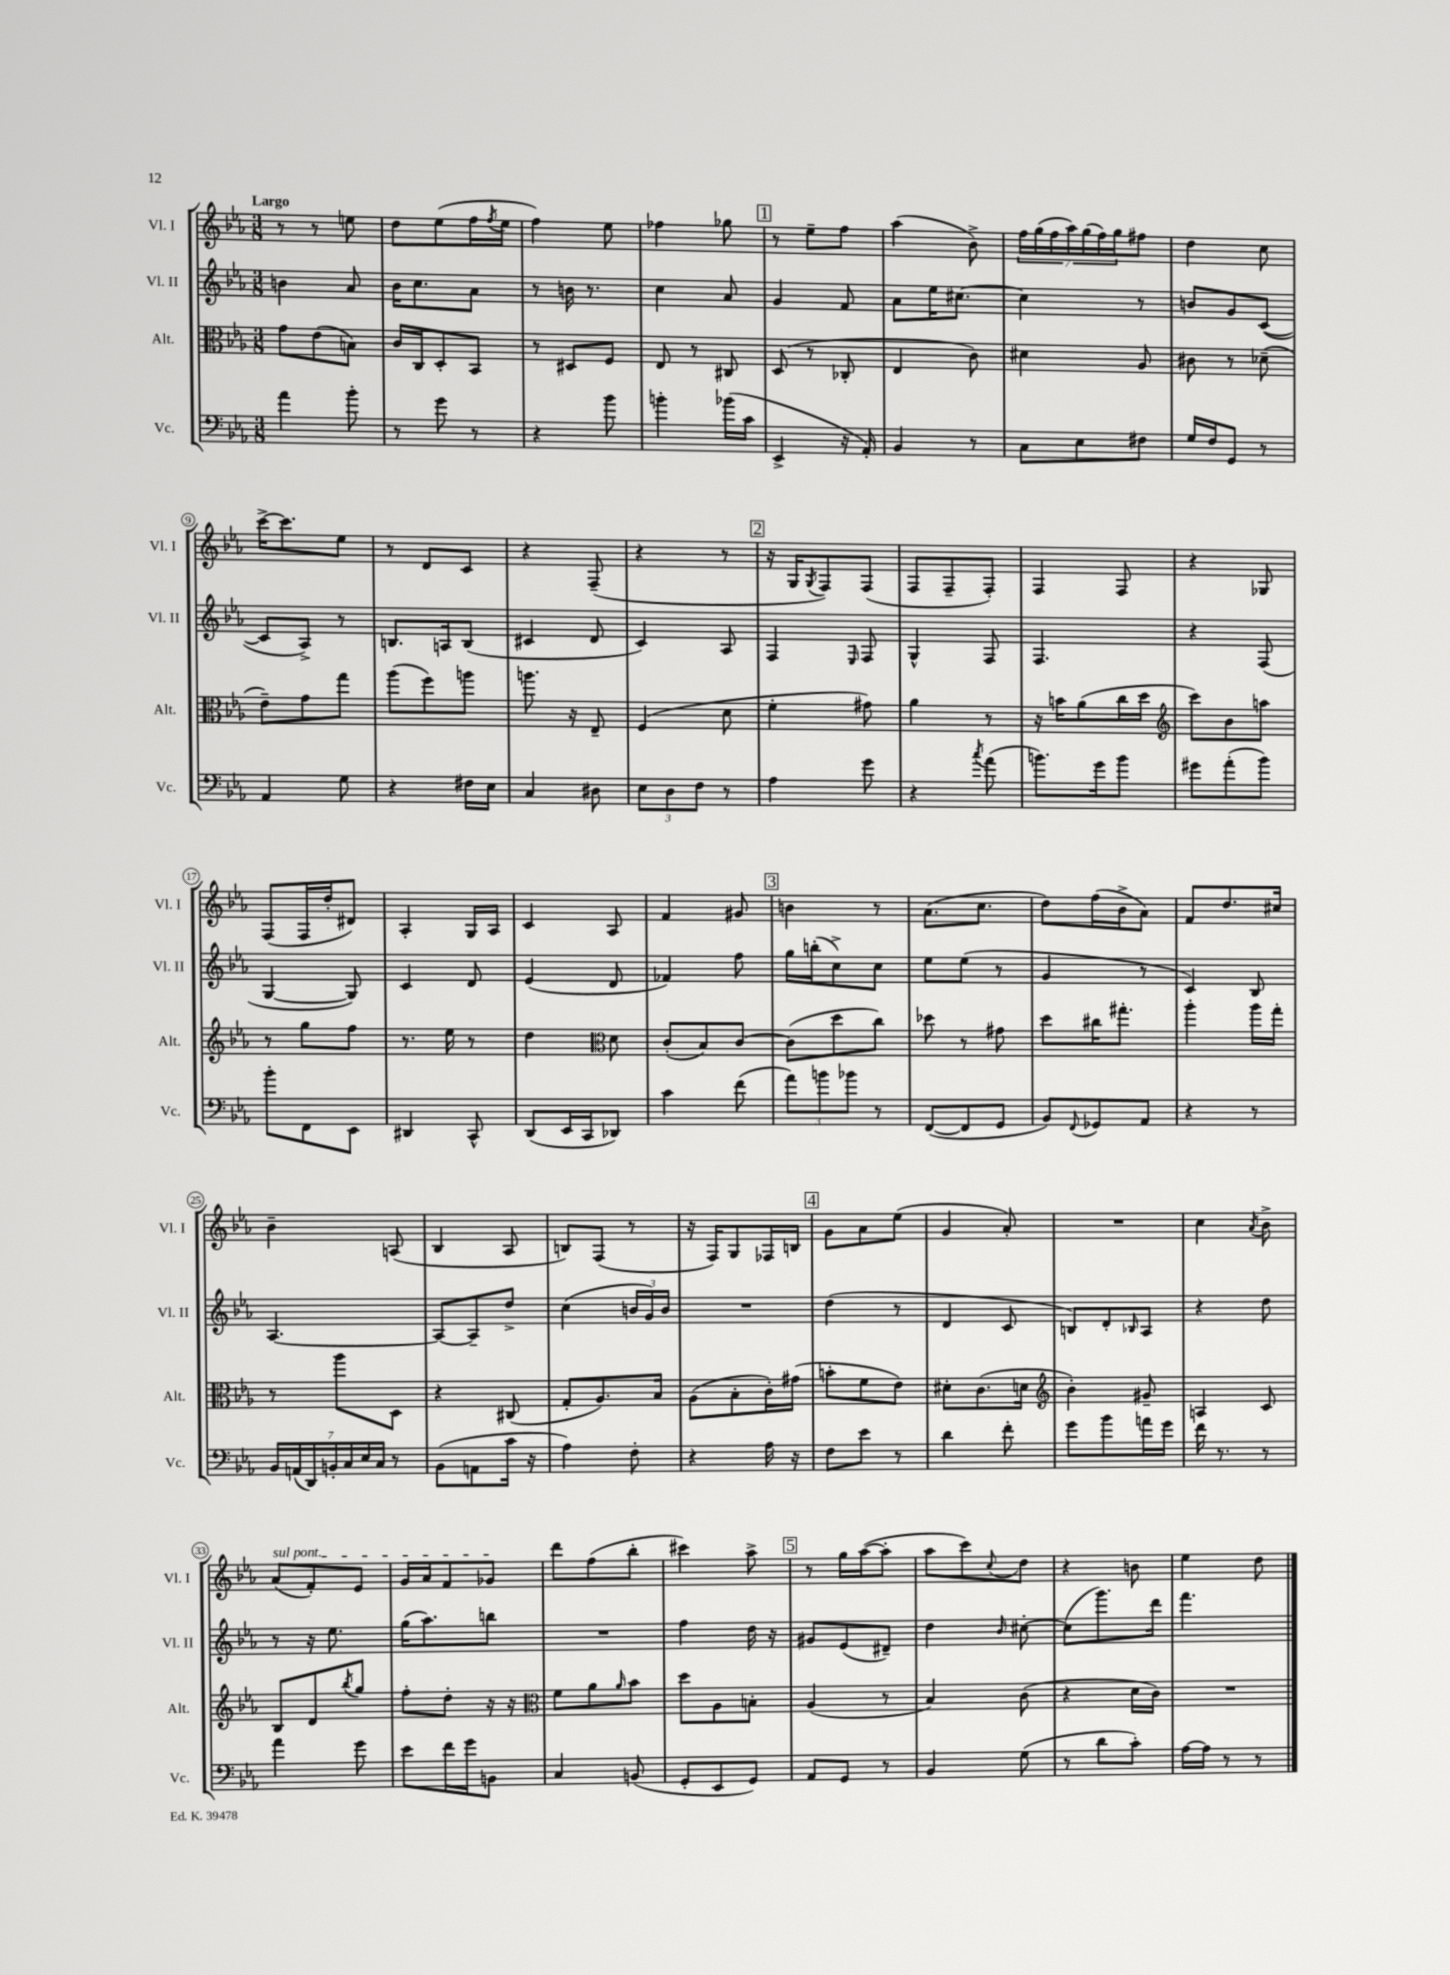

**kern	**kern	**kern	**kern
*part4	*part3	*part2	*part1
*staff4	*staff3	*staff2	*staff1
*I"Vc.	*I"Alt.	*I"Vl. II	*I"Vl. I
*I'Vc.	*I'Alt.	*I'Vl. II	*I'Vl. I
*clefF4	*clefC3	*clefG2	*clefG2
*k[b-e-a-]	*k[b-e-a-]	*k[b-e-a-]	*k[b-e-a-]
*M3/8	*M3/8	*M3/8	*M3/8
=1	=1	=1	=1
!	!	!	!LO:TX:a:B:t=Largo
4a-\	8g\L	4bn\	8r
.	(8e-\	.	8r
8b-'\	8Bn\J)	8a-/	8een\
=2	=2	=2	=2
8r	16c/LL	16b-\KL	8dd\L
.	16C/J	8.cc\	.
8g\	8D'/	.	(8ee-\
8r	8BB-/J	8a-\J	16ff\L
.	.	.	8qff/
.	.	.	16ee-\JJ
=3	=3	=3	=3
4r	8r	8r	4ff\)
.	8D#X/L	16bn\	.
.	.	8.r	.
8b-\	8F/J	.	8ee-\
=4	=4	=4	=4
4bn'\	8E-/	4cc\	4ff-X\
.	8r	.	.
(16b-X\LL	8C#X/	8a-/	8gg-X\
16c\JJ	.	.	.
!!LO:REH:place=s1:t=1
=5	=5	=5	=5
4EE-^/	(8D/	4g/	8r
.	8r	.	8ee-~\L
16r	8C-X'/	8f/	8ff\J
16AA-'/)	.	.	.
=6	=6	=6	=6
4BB-/	4E-/	8a-\L	(4aa-\
.	.	16ee-\K	.
.	.	[8.cc#X\J	.
8r	8c\)	.	8b-^\)
=7	=7	=7	=7
8C\L	4d#X\	4cc#\]	28ff\LL
.	.	.	(28gg\
.	.	.	28ff\
.	.	.	28aa-\)
8E-\	.	.	.
.	.	.	(28gg\
.	.	.	28ff\)
.	.	.	28gg\J
8F#X\J	8A-/	8r	8ff#X\J
=8	=8	=8	=8
16G/LL	8c#X\	8bn/L	4dd\
16F/J	.	.	.
8GG/J	8r	8g/	.
8r	(8d-X~\	([8c/J	8cc\
!!LO:LB:g=z
=9	=9	=9	=9
4AA-/	8e-~\L)	8c/L]	[16ccc^\KL
.	.	.	8.ccc\]
.	8g\	8A-^/J)	.
8G\	8gg\J	8r	8ee-\J
=10	=10	=10	=10
4r	(8aa-\L	8.Bn/L	8r
.	8ff\)	.	8d/L
.	.	16An/k	.
16F#X\LL	8aan\J	(8B/J	8c/J
16E-\JJ	.	.	.
=11	=11	=11	=11
4C/	8.aan\	4c#X/	4r
.	16r	.	.
8D#X\	8E-~/	8d/	(8F~/
=12	=12	=12	=12
12E-\L	(4F/	4c/)	4r
12D\	.	.	.
12F\J	.	.	.
8r	8d\	8A-/	8r
!!LO:REH:place=s1:t=2
=13	=13	=13	=13
4A-\	4f'\	4F/	16r
.	.	.	16G/KL
.	.	.	8qG/
.	.	.	8F/)
.	.	16qqE-/	.
8g\	8g#X\)	8F/	(8F/J
=14	=14	=14	=14
4r	4a-\	4G^^/	8F/L
.	.	.	8F~/
8qcc/	.	.	.
(8a-\	8r	8F/	8F'/J)
=15	=15	=15	=15
8.bn\L)	16r	4.F/	4F/
.	16bn\KL	.	.
.	(8a-\	.	.
16g\k	.	.	.
8b\J	16cc\L	.	8F/
.	16dd\JJ	.	.
=16	=16	=16	=16
*	*clefG2	*	*
8g#X\L	8ccc\L)	4r	4r
(8a-'\	8b-\	.	.
8b-\J)	8aan\J	(8F/	8G-X/
!!LO:LB:g=z
=17	=17	=17	=17
8b-'\L	8r	[4G/	(8F/L
8FF\	8gg\L	.	16F/L
.	.	.	16dd'/J
8EE-\J	8ff\J	8G/])	8d#X/J)
=18	=18	=18	=18
4DD#X/	8.r	4c/	4A-'/
.	16ee-\	.	.
8CC^^/	8r	8d/	16G/LL
.	.	.	16A-/JJ
=19	=19	=19	=19
(8DD/L	4dd\	(4e-/	4c/
16EE-/L	.	.	.
16CC/J	.	.	.
*	*clefC3	*	*
8DD-X/J)	8d\	8d/	8A-/
=20	=20	=20	=20
4c\	(8c'/L	4f-X/)	4f/
.	8B-/)	.	.
(8f\	[8c/J	8ff\	8g#X/
!!LO:REH:place=s1:t=3
=21	=21	=21	=21
12a-\L)	(8c\L]	16gg\LL	4bn\
.	.	(16bbn'\J	.
12bn\	.	.	.
.	8dd\	8cc^\)	.
12b-X\J	.	.	.
8r	8cc\J)	8cc\J	8r
=22	=22	=22	=22
([8FF/L	8dd-X\	8ee-\L	(8.a-\L
8FF/]	8r	(8ee-\J	.
.	.	.	8.cc\J
8GG/J	8g#X\	8r	.
=23	=23	=23	=23
8BB-/L)	8dd\L	4g/	8dd\L)
8qqFF/	.	.	.
8GG-X/	16cc#X\K	.	(16ff\L
.	8.gg#X'\J	.	16b-^\J
8AA-/J	.	8r	8a-\J)
=24	=24	=24	=24
4r	4aa-'\	4c/)	8f/L
.	.	.	8.dd/
8r	16aa-\LL	8B-/	.
.	16gg'\JJ	.	16cc#X/Jk
!!LO:LB:g=z
=25	=25	=25	=25
28BB-/LL	8r	[4.A-/	4b-~\
(28AAn/	.	.	.
28DD/)	.	.	.
28BBn'/	.	.	.
.	8aa-\L	.	.
28C/	.	.	.
28E-/	.	.	.
28C/JJ	.	.	.
8r	8D\J	.	(8An/
=26	=26	=26	=26
(8BB-\L	4r	8A-/L_	4B-/
8AAn\	.	8A-~/]	.
16c\Jk	(8C#X/	8dd^/J	8A-/
16r	.	.	.
=27	=27	=27	=27
4A-\)	8G'/L	(4cc\	8Bn/L)
.	8.A-/)	.	(8F/J
8F'\	.	24bn/LL	8r
.	.	24g/)	.
.	16B-/Jk	.	.
.	.	24b/JJ	.
=28	=28	=28	=28
4r	(8A-\L	4.r	16r
.	.	.	16F/KL)
.	8B-'\	.	8G/
16A-\	16c'\L)	.	16F-X/L
16r	(16g#X\JJ	.	16Bn/JJ
!!LO:REH:place=s1:t=4
=29	=29	=29	=29
8F\L	8bn'\L	(4dd\	8g\L
8e-\J	8f\	.	8a-\
8r	8e-\J)	8r	(8ee-\J
=30	=30	=30	=30
4d\	8d#X'\L	4d/	4g/
.	(8.c\	.	.
8f'\	.	8c/	8a-'/)
.	16dn\Jk	.	.
=31	=31	=31	=31
*	*clefG2	*	*
8g\L	4b-'\)	8Bn/L)	4.r
8b-\	.	8d'/	.
.	.	16qqB-X/	.
16an\L	8g#X~/	8A-/J	.
16g\JJ	.	.	.
=32	=32	=32	=32
16f\	4An/	4r	4cc\
8.r	.	.	.
.	.	.	8qa-/
8r	8c/	8dd\	8b-^\
!!LO:LB:g=z
=33	=33	=33	=33
!	!	!	!LO:TX:a:i:t=sul pont.
4a-\	8B-/L	8r	(8a-/L
.	8d/	16r	8f'/)
.	.	8.ee-\	.
.	8qbb-/	.	.
8g\	8gg/J	.	8e-/J
=34	=34	=34	=34
8e-\L	8ff'\L	(16gg\KL	16g/LL
.	.	8.aa-\)	16a-/J
16f\L	8dd'\J	.	8f/
16g\J	.	.	.
8BBn\J	16r	8bbn\J	8g-X/J
.	16r	.	.
=35	=35	=35	=35
*	*clefC3	*	*
4C/	8f\L	4.r	8ddd\L
.	8a-\	.	(8ff\
.	16qqa-/	.	.
(8BBn/	8b-\J	.	8bb-'\J
=36	=36	=36	=36
8GG'/L	8dd\L	4ff\	4ccc#X\)
8EE-/	8A-\	.	.
8GG/J)	8Bn'\J	16dd\	8aa-^\
.	.	16r	.
!!LO:REH:place=s1:t=5
=37	=37	=37	=37
8AA-/L	(4A-/	8g#X/L	8r
8GG/J	.	(8e-/	16gg\LL
.	.	.	([16aa-\J
8r	8r	8d#X~/J)	8aa-'\J]
=38	=38	=38	=38
4BB-/	4B-/)	4dd\	8aa-\L
.	.	.	8ccc\)
.	.	16qqb-/	8qqcc/
(8G\	(8c\	[8cc#X'\	8dd\J
=39	=39	=39	=39
8r	4r	(8cc#\L]	4r
8d\L	.	8.ggg\)	.
8c'\J)	16d\LL	.	8bn\
.	16c\JJ)	16ddd\Jk	.
=40	=40	=40	=40
[16A-\LL	4.r	4.fff\	4ee-\
16A-\JJ]	.	.	.
8r	.	.	.
8r	.	.	8dd\
==	==	==	==
*-	*-	*-	*-
